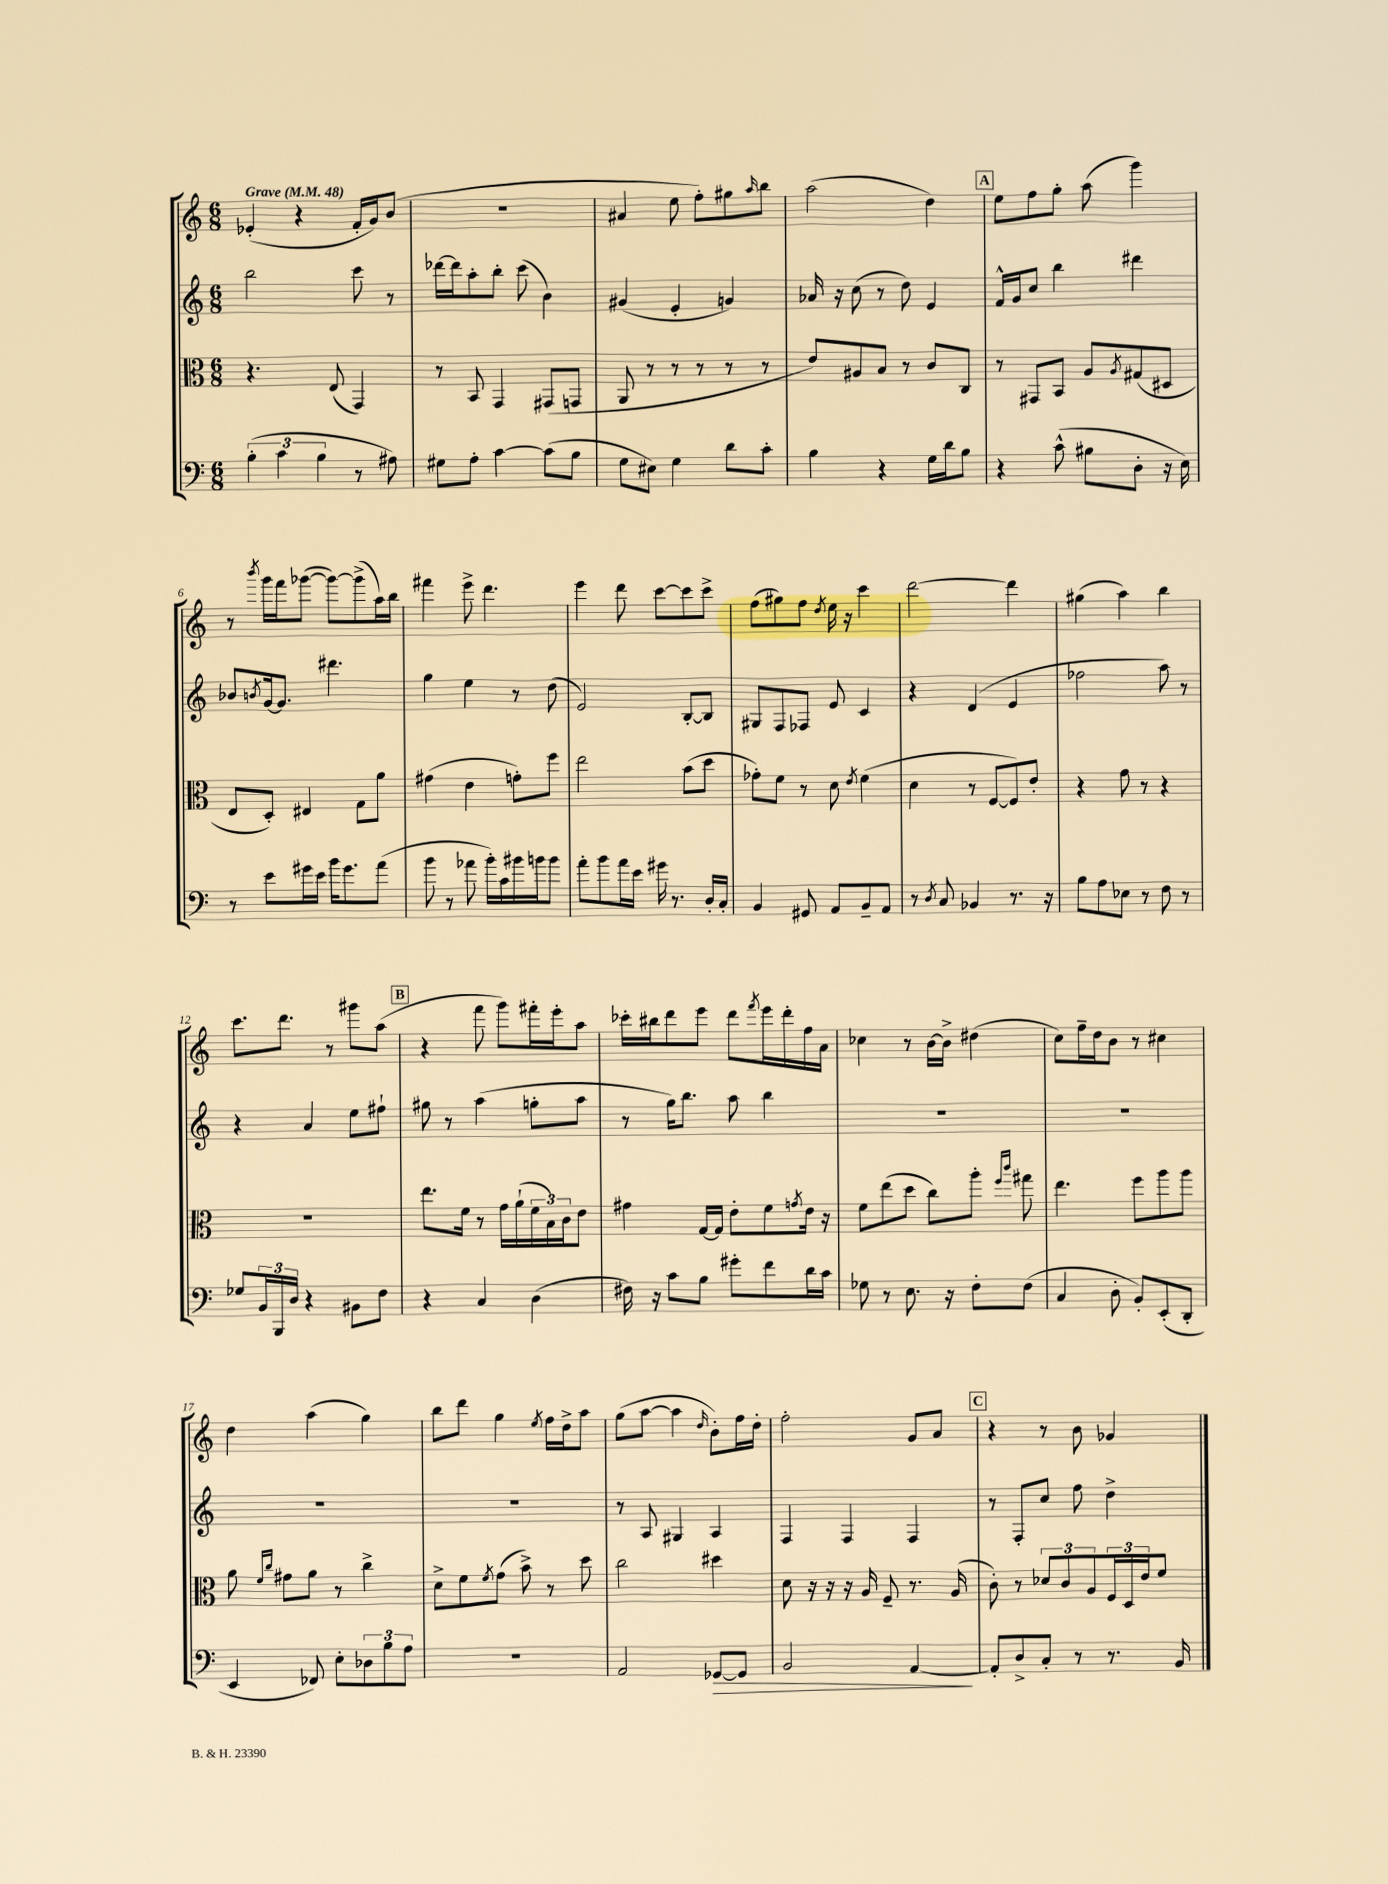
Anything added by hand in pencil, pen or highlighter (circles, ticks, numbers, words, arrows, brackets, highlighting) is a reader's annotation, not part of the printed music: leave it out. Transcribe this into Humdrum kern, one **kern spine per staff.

**kern	**kern	**kern	**kern
*staff4	*staff3	*staff2	*staff1
*clefF4	*clefC3	*clefG2	*clefG2
*k[]	*k[]	*k[]	*k[]
*M6/8	*M6/8	*M6/8	*M6/8
*MM48	*MM48	*MM48	*MM48
(6B'	4.r	2bb	(4e-'
6c	.	.	.
.	.	.	4r
6B	.	.	.
.	(8E	.	.
8r	4GG)	8ccc	16f'
.	.	.	16g)
8A#)	.	8r	(8b
=	=	=	=
8G#	8r	[16ddd-	2.r
.	.	16ddd-]	.
8A'	8BB	8aa'	.
[4c	4GG	8bb'	.
.	.	(8ccc	.
(8c]	(8GG#	4b)	.
8B	8GG	.	.
=	=	=	=
8G	8AA	(4g#	4a#
8E#)	8r	.	.
4G	8r	4e'	8ee
.	8r	.	8ff')
8d	8r	4g)	8gg#
.	.	.	16qqaa
8c'	8r	.	8bb
=	=	=	=
4B	8e)	16a-	(2aa
.	.	16r	.
.	8A#	(8cc	.
4r	8B	8r	.
.	8r	8dd)	.
16G	8c	4e	4dd)
16d	.	.	.
8B	8C	.	.
=	=	=	=
4r	8r	16f^^	8ee
.	.	16g	.
.	8GG#	8cc	8ff
(8c^^	8BB	4bb	8gg'
8B#	8A	.	(8aa
.	8qA	.	.
8D'	(8G#	4ddd#	4ggg)
16r	8D#	.	.
16E)	.	.	.
=	=	=	=
8r	8E	8b-	8r
.	.	8qb	8qbbb
8e	8D')	[16g	16ggg
.	.	8.g]	16fff
16g#	4E#	.	([8ggg-
16e	.	.	.
16b	.	4.ddd#	8ggg-_)
8.g#	.	.	.
.	8G	.	(8ggg-^]
(8a	8a	.	16aa)
.	.	.	16bb
=	=	=	=
8b	(4g#	4gg	4fff#
8r	.	.	.
8a-	4e	4ee	8eee^
16b')	.	.	4.ddd
16c	.	.	.
16b#	8g')	8r	.
16b	.	.	.
8b	8ff	(8dd	.
=	=	=	=
8a'	2ee	2e)	4eee
8b	.	.	.
16a	.	.	8ddd
16e	.	.	.
16g#	.	.	[8ccc
8.r	.	.	.
.	(8b	[8B'	8ccc]
16D'	8dd	8B]	8ccc^
16C'	.	.	.
=	=	=	=
4BB	8g-')	8G#	(8ff
.	8f	8F	8gg#)
8GG#	8r	8F-	8ff
.	.	.	8qdd
8AA	8d	8e	16ee
.	.	.	16r
.	8qe	.	.
8BB~	(4f	4c	4ccc
8AA	.	.	.
=	=	=	=
8r	4d	4r	[2ddd
8qD	.	.	.
8C	.	.	.
4BB-	8r	(4d	.
.	[8F	.	.
8.r	8F])	4e	4ddd]
.	8e'	.	.
16r	.	.	.
=	=	=	=
8B	4r	2ff-	(4gg#
8A	.	.	.
8E-	8g	.	4aa)
8r	8r	.	.
8F	4r	8aa)	4bb
8r	.	8r	.
=	=	=	=
8G-	2.r	4r	8.ccc
24BB	.	.	.
24BBB	.	.	.
.	.	.	8.ddd
24D	.	.	.
4r	.	4a	.
.	.	.	8r
8BB#	.	8ee	8ggg#
8F	.	8ff#`	(8aa
=	=	=	=
4r	8.ee	8gg#	4r
.	.	8r	.
.	16f	.	.
4C	8r	(4aa	8fff
.	16g	.	8ggg)
.	(16a`	.	.
(4D	24f	8gg'	16fff#'
.	24B)	.	.
.	.	.	16eee'
.	24c	.	.
.	8e	8aa	8aa
=	=	=	=
16F#)	4g#	8r	16ccc-'
16r	.	.	16bb#
8c	.	16gg)	8ddd
.	.	8.bb	.
8B	[16G	.	8eee
.	16G]	.	.
8g#'	8e'	8aa	8ddd
.	.	.	8qfff
8f	8f	4bb	16eee
.	.	.	16ddd'
.	8qg	.	.
16d	16e	.	16ff
16c	16r	.	16a
=	=	=	=
8G-	8f	2.r	4cc-
8r	(8ee	.	.
8.E	8dd	.	8r
.	8cc)	.	[16b
16r	.	.	16b^]
8F'	8aa'	.	(4dd#
.	16qqff	.	.
.	16qqccc	.	.
(8F	8gg#	.	.
=	=	=	=
4C	4.ee	2.r	8cc)
.	.	.	16ff~
.	.	.	16dd
8D'	.	.	8b
8BB')	8ff	.	8r
(8EE'	8aa	.	4cc#
8DD'	8aa	.	.
=	=	=	=
4EE	8a	2.r	4dd
.	16qqf	.	.
.	16qqcc	.	.
.	8g#	.	.
8FF-)	8a	.	(4aa
8E'	8r	.	.
12D-	4cc^	.	4gg)
12B	.	.	.
12A	.	.	.
=	=	=	=
2.r	8d^	2.r	8bb
.	8f	.	8ddd
.	8qf	.	.
.	(8g	.	4gg
.	8b^)	.	.
.	.	.	8qee
.	8r	.	16ff
.	.	.	16dd^
.	8dd	.	8aa
=	=	=	=
2AA	2cc	8r	(8gg
.	.	8A	[8aa
.	.	4G#	4aa]
.	.	.	16qqdd
[8GG-	4dd#	4A	8b')
8GG-]	.	.	16ff
.	.	.	16dd'
=	=	=	=
2BB	8d	4F	2ff'
.	16r	.	.
.	16r	.	.
.	16r	4F	.
.	16A	.	.
.	8F~	.	.
[4AA	8.r	4F	8g
.	.	.	8a
.	(16A	.	.
=	=	=	=
8AA']	8c')	8r	4r
8D^	8r	8F'	.
8C'	12d-	8cc	8r
.	12c	.	.
8r	.	8ff	8b
.	12A	.	.
8.r	24F	4dd^	4g-
.	24D	.	.
.	24e	.	.
.	8f	.	.
16BB	.	.	.
==	==	==	==
*-	*-	*-	*-
